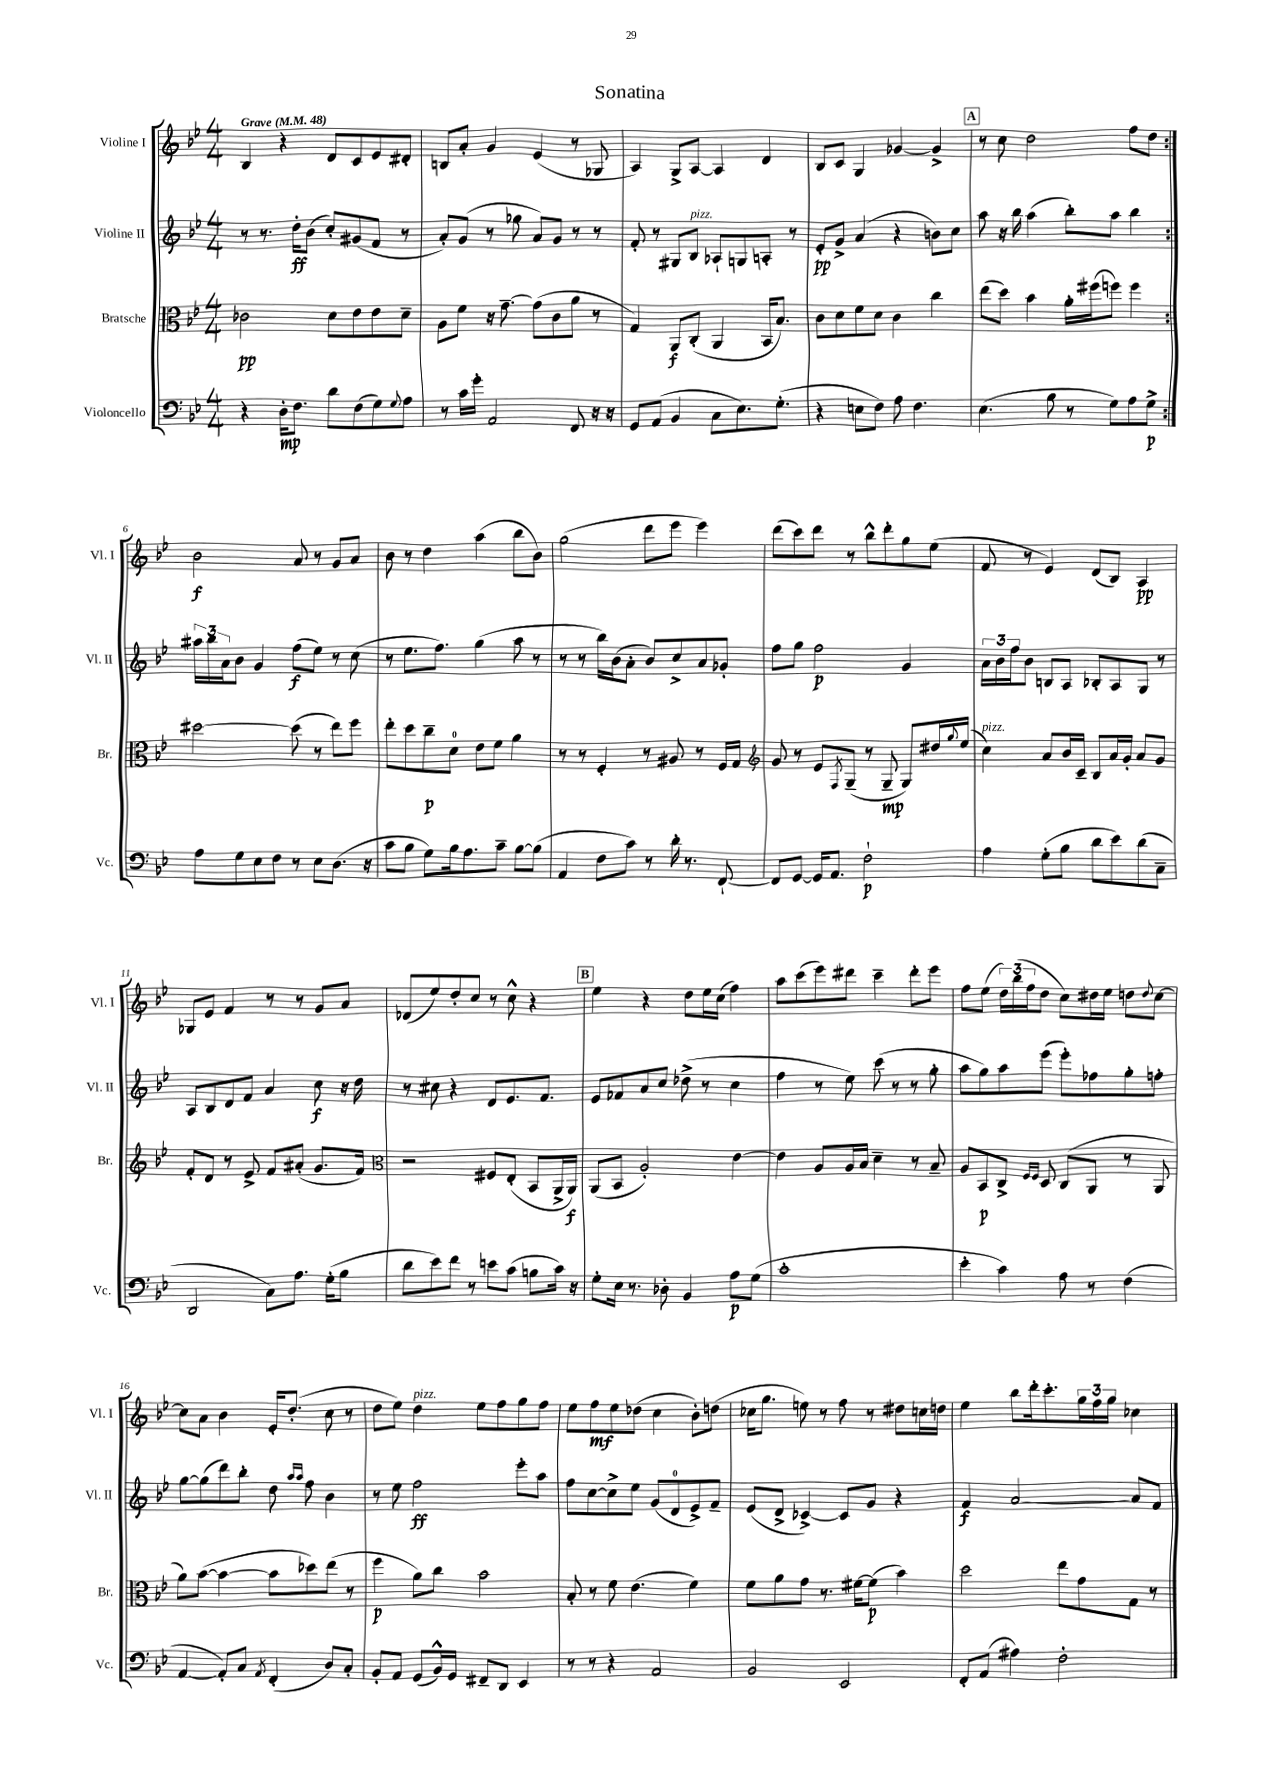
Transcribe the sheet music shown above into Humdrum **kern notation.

**kern	**kern	**kern	**kern
*staff4	*staff3	*staff2	*staff1
*clefF4	*clefC3	*clefG2	*clefG2
*k[b-e-]	*k[b-e-]	*k[b-e-]	*k[b-e-]
*M4/4	*M4/4	*M4/4	*M4/4
*MM48	*MM48	*MM48	*MM48
4r	2c-	8r	4B-
.	.	8.r	.
16D'	.	.	4r
8.F	.	16dd'	.
.	.	(8b-	.
8d	8d	8cc')	8d
(8F	8e-	(8g#	8c
8G)	8e-	8f	8e-
8qqG	.	.	.
8A	8d~	8r	8d#'
=	=	=	=
8r	8A	8a')	8B
16c	8f	(8g	8a'
16g'	.	.	.
2AA	16r	8r	4g
.	[8.g~	.	.
.	.	8gg-	.
.	(8g]	8a)	(4e-
.	8c	8g	.
8FF	8a	8r	8r
16r	8r	8r	8G-
16r	.	.	.
=	=	=	=
8GG	4G)	8f'	4A)
(8AA	.	8r	.
4BB-	8AA	8G#	8G^
.	(8C'	8B-	[8A
8C	4AA	8A-`	4A]
8.E-)	.	8G	.
.	16BB-	8A'	4d
(8.G'	8.B-)	.	.
.	.	8r	.
=	=	=	=
4r	8c	8e-'	8B-
.	8d	8g^	8c
8E	8f	(4a	4G
8F)	8d	.	.
8A	4c	4r	[4g-
4.F	.	.	.
.	4cc	8b)	4g-^]
.	.	8cc	.
=	=	=	=
(4.E-	(8ee-	8aa	8r
.	8dd)	16r	8cc
.	.	16bb-	.
.	4b-	(4aa	2dd
8B-	.	.	.
8r	16a'	8bb-')	.
.	(16ff#	.	.
8G)	8ff)	8aa	.
8A	4ff	4bb-	8ff
8G^	.	.	8dd
=:|!	=:|!	=:|!	=:|!
8A	[2dd#	24aa#	2b-
.	.	24bb-	.
.	.	24a	.
8G	.	8b-	.
8E-	.	4g	.
8F	.	.	.
8r	(8dd#]	(8ff	8a
8E-	8r	8ee-)	8r
(8.D	8ee-)	8r	8g
.	8ff	(8cc	8a
16r	.	.	.
=	=	=	=
8c	8ee-'	8r	8b-
8B-	8dd	8.ee-	8r
8G)	8cc~	.	4dd
.	.	8.ff)	.
16B-	8d	.	.
8.A	.	.	.
.	8e-	(4gg	(4aa
8c~	8f	.	.
[8B-	4a	8aa	8bb-
(8B-]	.	8r	8b-)
=	=	=	=
4AA	8r	8r	(2gg
.	8r	8r	.
8F	4F'	16bb-)	.
.	.	(16b-	.
8c)	.	8a'	.
8r	8r	8b-)	8ddd
16d'	8A#	8cc^	8eee-
8.r	.	.	.
.	8r	8a	4eee-)
[8FF`	16F	8g-'	.
.	16G	.	.
=	=	=	=
*	*clefG2	*	*
8FF]	8g	8ff	(8ddd
[8GG	8r	8gg	8ccc)
16GG]	8e-	2ff	8ddd
8.AA	.	.	.
.	8qF	.	.
.	(8G~	.	8r
2F`	8r	.	8bb-^^
.	8G~	.	8ddd'
.	8G)	4g	8gg
.	16dd#	.	(8ee-
.	8qqgg	.	.
.	(16ee-	.	.
=	=	=	=
4A	4cc)	24a	8f
.	.	24b-	.
.	.	24ff	.
.	.	8b-	8r
(8G'	8a	8B	4e-)
8B-	16b-	8A	.
.	16c~	.	.
8d	8B-	8B-'	(8d
8e-)	16a	8A	8B-)
.	16g'	.	.
(8d	8a	8G	4A
8C~	8g	8r	.
=	=	=	=
2DD	8f'	8A	8G-
.	8d	8B-	8e-
.	8r	8d	4f
.	8e-^	8f	.
8C)	8f	4a	8r
8.A	(8a#'	.	8r
.	8.g	8cc	8g
(16G'	.	.	.
8B-	.	16r	8a
.	16f)	16dd	.
=	=	=	=
*	*clefC3	*	*
8d	2r	8r	(8d-
8e-)	.	8cc#	8ee-)
8f	.	4r	8dd'
8r	.	.	8cc
8e	8F#	8d	8r
(8c	(8E-'	8.e-	8cc^^
8B	8BB-	.	4r
.	.	8.f	.
16c)	16AA^	.	.
16r	16AA)	.	.
=	=	=	=
8G'	(8AA	8e-	4ee-
16E-	8BB-	8f-	.
8.r	.	.	.
.	2A')	8a	4r
8D-'	.	8cc	.
4BB-	.	(8dd-^	8dd
.	.	8r	16ee-
.	.	.	(16cc
8A	[4e-	4cc	4ff)
(8G	.	.	.
=	=	=	=
1c'	4e-]	4ff	8aa
.	.	.	(8ccc
.	8A	8r	8eee-)
.	16A	8ee-)	8ddd#
.	16B-	.	.
.	4d~	(8ccc	4ccc~
.	.	8r	.
.	8r	8r	8ddd#'
.	8B-~	8gg'	8eee-
=	=	=	=
4e-'	8A	8aa	8ff
.	8BB-	8gg)	(8ee-
4c)	8C^	8aa	24dd)
.	.	.	(24bb-
.	.	.	24ff
.	16qqF	.	.
.	16qqF	.	.
.	8D	(8eee-	8dd
8A	(8C	8eee-')	8cc)
8r	8AA	8ff-	16dd#
.	.	.	16ee-
(4F	8r	8gg'	8dd
.	.	.	8qqdd
.	8AA	8ff'	[8cc
=	=	=	=
[4AA	8a)	[8gg	8cc]
.	([8b-	(8gg]	8a
8AA'])	4b-_	8ddd)	4b-
8C	.	8bb-'	.
8qAA	.	.	.
(4FF'	8b-]	8dd	16e-'
.	.	.	(8.dd'
.	.	16qqaa	.
.	.	16qqaa	.
.	8dd-)	8ff	.
8D)	(8ee-	4b-	8cc
8C'	8r	.	8r
=	=	=	=
8BB-'	4ff	8r	8dd
8AA	.	8ee-	8ee-)
(8GG	8a)	2ff	4dd
16BB-^^)	8cc	.	.
16GG	.	.	.
8FF#~	2b-	.	8ee-
8DD	.	.	8ff
4EE-	.	8eee-'	8gg
.	.	8aa	8ff
=	=	=	=
8r	8B-'	8ff	8ee-
8r	8r	[8cc	8ff
4r	8f	8cc^]	8ee-
.	(4.e-	8ee-	(8dd-
2AA	.	(8g	4cc
.	.	8d	.
.	4f)	8e-^)	8b-')
.	.	8f~	(8dd
=	=	=	=
2BB-	8f	(8e-	16cc-
.	.	.	8.gg
.	8a	8d^	.
.	8g	[4c-^)	8ee)
.	8.r	.	8r
2EE-	.	8c-]	8ff
.	[16f#	.	.
.	(8f#]	8g	8r
.	4b-)	4r	8dd#
.	.	.	16cc
.	.	.	16dd
=	=	=	=
8FF'	2dd	4f	4ee-
(8AA	.	.	.
4A#)	.	[2a	8bb-
.	.	.	16ddd'
.	.	.	8.ccc'
2F'	8ee-	.	.
.	8g	.	24gg
.	.	.	24ff
.	.	.	24gg
.	8G	8a]	4cc-
.	8r	8f	.
==	==	==	==
*-	*-	*-	*-
